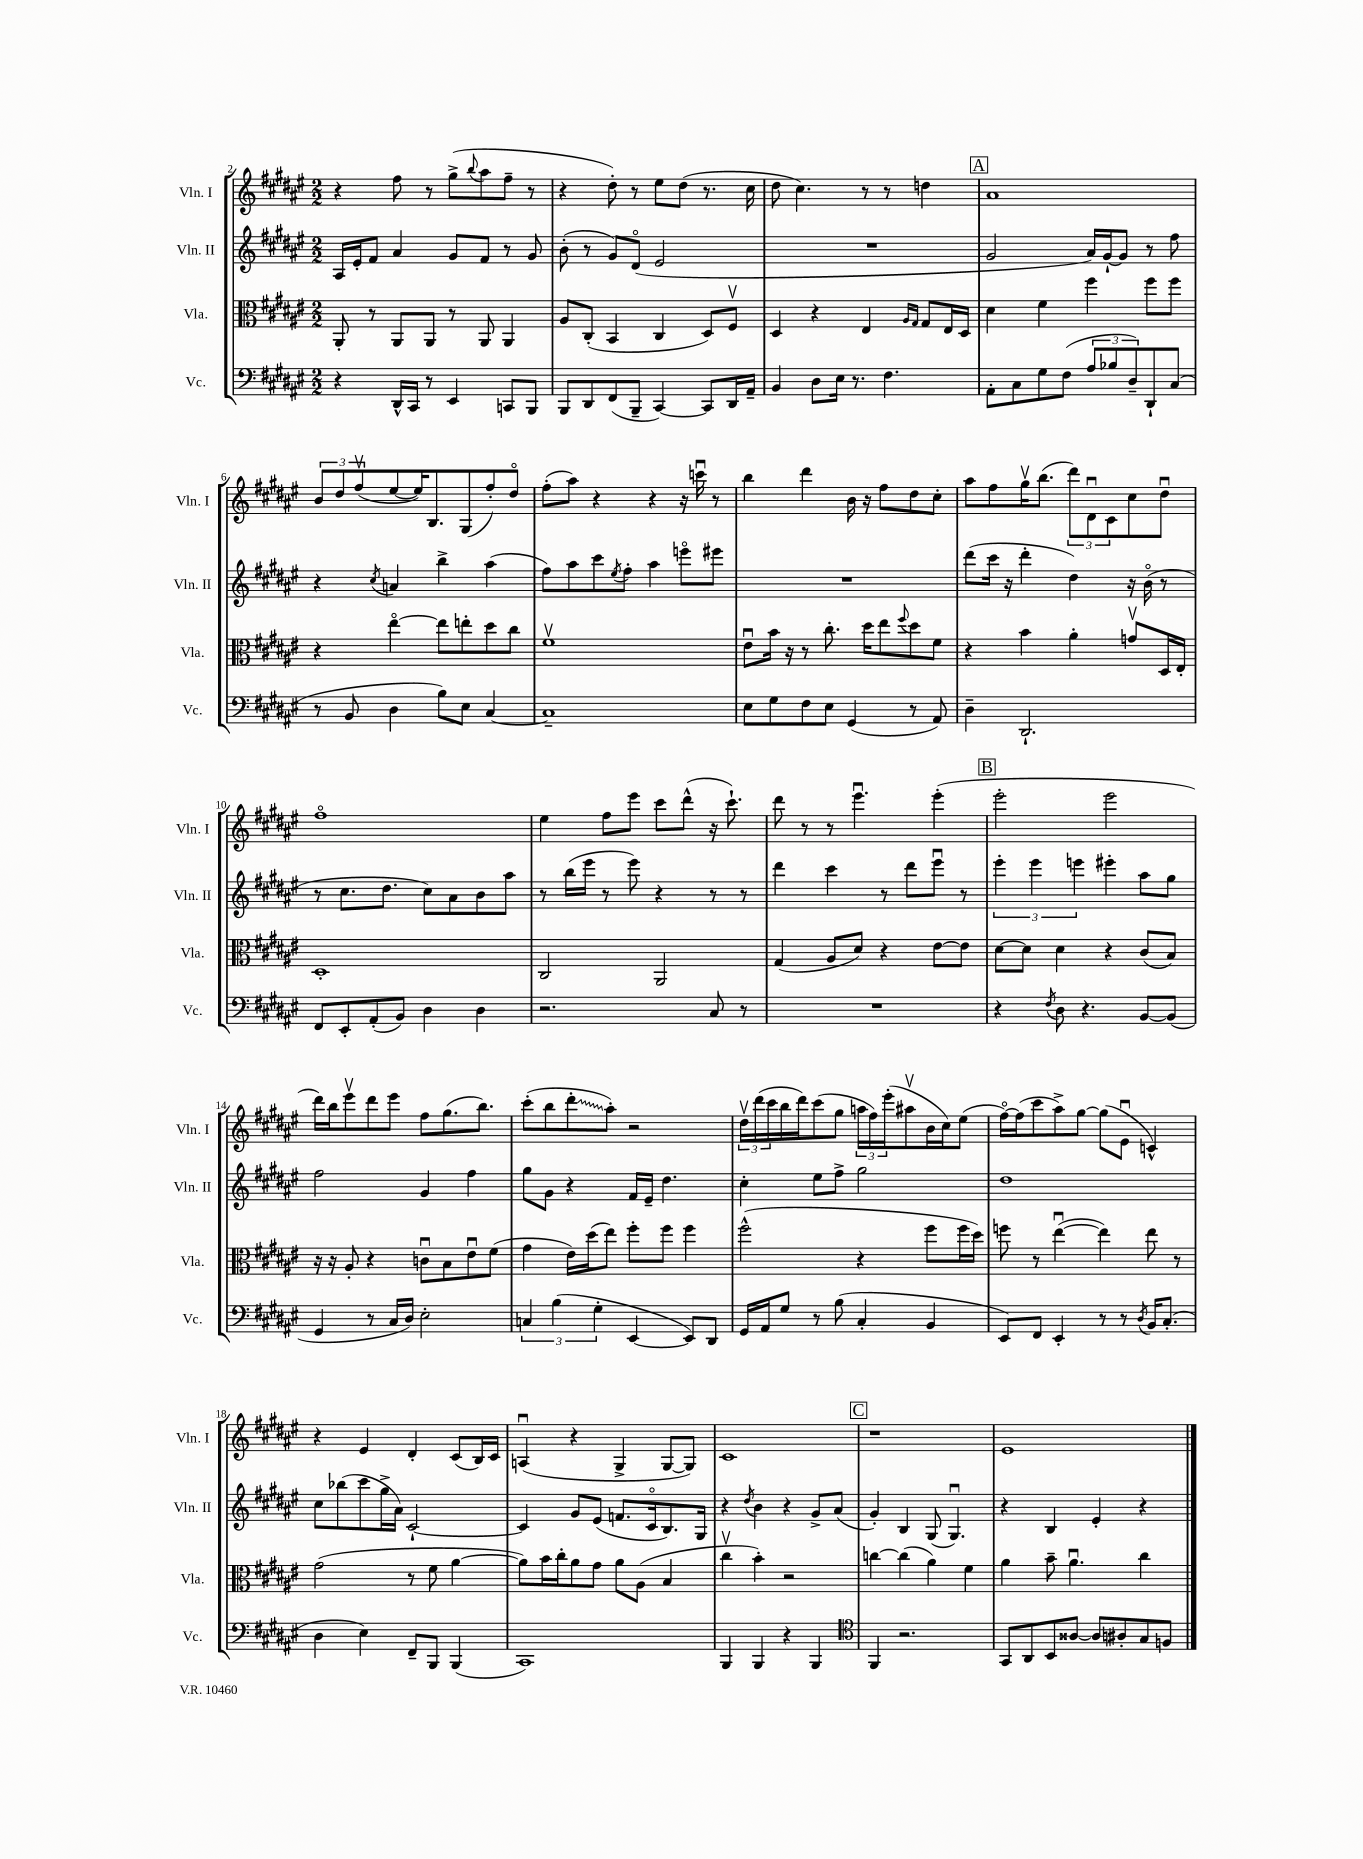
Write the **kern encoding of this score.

**kern	**kern	**kern	**kern
*staff4	*staff3	*staff2	*staff1
*clefF4	*clefC3	*clefG2	*clefG2
*k[f#c#g#d#a#e#]	*k[f#c#g#d#a#e#]	*k[f#c#g#d#a#e#]	*k[f#c#g#d#a#e#]
*M2/2	*M2/2	*M2/2	*M2/2
4r	8AA#'	16A#	4r
.	.	16e#'	.
.	8r	8f#	.
16DD#^^	8AA#	4a#	8ff#
16CC#	.	.	.
8r	8AA#	.	8r
4EE#	8r	8g#	(8gg#^
.	.	.	8qqbb
.	8AA#	8f#	8aa#
8CC	4AA#	8r	8ff#~
8BBB	.	8g#	8r
=	=	=	=
8BBB	8A#	(8b'	4r
8DD#	(8C#'	8r	.
(8FF#	4BB	8g#)	8dd#')
8BBB~	.	(8d#o	8r
[4CC#)	4C#	2e#	8ee#
.	.	.	(8dd#
8CC#]	8D#)	.	8.r
16DD#	8F#v	.	.
16AA#~	.	.	16cc#
=	=	=	=
4BB	4D#	1r	8dd#
.	.	.	4.cc#)
8D#	4r	.	.
16E#	.	.	.
8.r	.	.	.
.	4E#	.	8r
4.F#	.	.	8r
.	16qqA#	.	.
.	16qqG#	.	.
.	8G#	.	4dd
.	16E#	.	.
.	16D#	.	.
=	=	=	=
8AA#'	4d#	2g#	1a#
8C#	.	.	.
8G#	4f#	.	.
(8F#	.	.	.
12A#	4ff#	16a#)	.
.	.	[16g#`	.
12B-	.	.	.
.	.	8g#]	.
12D#~)	.	.	.
8DD#`	8ff#	8r	.
(8C#	8ff#	8ff#	.
=	=	=	=
8r	4r	4r	12b
.	.	.	12dd#
8BB	.	.	.
.	.	.	(12ff#v
.	.	8qcc#	.
4D#	[4ee#o	4a	[8ee#
.	.	.	16ee#])
.	.	.	8.B
8B)	8ee#]	4bb^	.
8E#	8ee'	.	(8G#
[4C#	8dd#	(4aa#	8ff#')
.	8cc#	.	8dd#o
=	=	=	=
1C#~]	1f#v	8ff#)	(8ff#'
.	.	8aa#	8aa#)
.	.	8ccc#	4r
.	.	8qee#	.
.	.	8ff#'	.
.	.	4aa#	4r
.	.	8eeeo	16r
.	.	.	16cccu
.	.	8eee#	8r
=	=	=	=
8E#	8e#u	1r	4bb
8G#	16b	.	.
.	16r	.	.
8F#	8r	.	4ddd#
8E#	8.cc#'	.	.
(4GG#	.	.	16b
.	16dd#	.	16r
.	8ee#	.	8ff#
.	8qqff#	.	.
8r	8dd#	.	8dd#
8AA#)	8f#	.	8cc#'
=	=	=	=
4D#~	4r	(8ddd#	8aa#
.	.	16ccc#	8ff#
.	.	16r	.
2.DD#`	4b	4ddd#'	16gg#v
.	.	.	(8.bb
.	4a#'	4dd#)	12ddd#)
.	.	.	12d#u
.	.	.	12c#
.	8gv	16r	8cc#
.	.	(16bo	.
.	16D#	8r	8dd#u
.	16E#'	.	.
=	=	=	=
8FF#	1D#'	8r	1ff#o
8EE#'	.	8.cc#	.
(8AA#'	.	.	.
.	.	8.dd#	.
8BB)	.	.	.
4D#	.	8cc#)	.
.	.	8a#	.
4D#	.	8b	.
.	.	8aa#	.
=	=	=	=
2.r	2C#	8r	4ee#
.	.	(16bb	.
.	.	16eee#	.
.	.	8r	8ff#
.	.	8eee#)	8eee#
.	2AA#	4r	8ccc#
.	.	.	(8ddd#^^
8C#	.	8r	16r
.	.	.	8.ccc#`)
8r	.	8r	.
=	=	=	=
1r	(4G#	4ddd#	8ddd#
.	.	.	8r
.	8A#	4ccc#	8r
.	8d#)	.	4.eee#u
.	4r	8r	.
.	.	8ddd#	.
.	[8e#	8eee#u	(4eee#'
.	8e#]	8r	.
=	=	=	=
4r	[8d#	6eee#'	2eee#'
.	8d#]	.	.
.	.	6eee#	.
8qF#	.	.	.
8D#	4d#	.	.
.	.	6eee	.
4.r	.	.	.
.	4r	4eee#'	2eee#
[8BB	(8c#	8aa#	.
(8BB]	8B)	8gg#	.
=	=	=	=
4GG#	16r	2ff#	16ddd#)
.	16r	.	16bb
.	8A#'	.	8eee#v
8r	4r	.	8ddd#
16C#	.	.	8eee#
16D#)	.	.	.
2E#'	8cu	4g#	8ff#
.	8B	.	(8.gg#
.	8e#u	4ff#	.
.	.	.	8.bb)
.	(8f#	.	.
=	=	=	=
6C	4g#	8gg#	(8ccc#'
.	.	8g#	8bb
(6B	.	.	.
.	16e#)	4r	8ddd#'
.	(16dd#	.	.
6G#'	.	.	.
.	8ee#)	.	8aa#')
[4EE#	8ff#'	16f#	2r
.	.	16e#~	.
.	8ff#	4.dd#	.
8EE#])	4ff#	.	.
8DD#	.	.	.
=	=	=	=
16GG#	(2ff#^^	4cc#'	24dd#v
.	.	.	(24ddd#
16AA#	.	.	.
.	.	.	24ccc#
8G#	.	.	16bb
.	.	.	16ddd#)
8r	.	8ee#	(8ccc#
(8B	.	8ff#^	8gg#
4C#'	4r	2gg#	24aa
.	.	.	24ff#)
.	.	.	(24eee#'
.	.	.	8aa#v
4BB	8ff#	.	16b
.	.	.	16cc#)
.	16ff#	.	(8ee#
.	16dd#)	.	.
=	=	=	=
8EE#)	8ff	1dd#	[16ff#o)
.	.	.	(16ff#]
8FF#	8r	.	8ccc#
4EE#'	([4ee#u	.	8aa#^)
.	.	.	[8gg#
8r	4ee#])	.	(8gg#]
8r	.	.	8e#u
8qD#	.	.	.
16BB	8ee#	.	4c^^)
(8.C#'	.	.	.
.	8r	.	.
=	=	=	=
4D#	(2g#	8cc#	4r
.	.	(8bb-	.
4E#)	.	8ccc#	4e#
.	.	16gg#^	.
.	.	16a#)	.
8FF#~	8r	[2c#`	4d#'
8BBB	8f#	.	.
(4BBB	[4a#	.	(8c#
.	.	.	16B)
.	.	.	16c#
=	=	=	=
1CC#)	8a#])	4c#]	(4Au
.	16b	.	.
.	16cc#'	.	.
.	8a#	8g#	4r
.	8g#	(8e#	.
.	8a#	8.f	4G#^
.	(8A#	.	.
.	.	16c#o	.
.	4B	8.B)	[8G#
.	.	.	8G#])
.	.	16G#	.
=	=	=	=
4BBB	4cc#v	4r	1c#
.	.	8qdd#	.
4BBB	4b')	4b	.
4r	2r	4r	.
4BBB	.	8g#^	.
.	.	(8a#	.
=	=	=	=
*clefC4	*	*	*
4FF#	[4cc	4g#')	1r
2.r	(4cc]	4B	.
.	4a#)	(8G#	.
.	.	4.G#u)	.
.	4f#	.	.
=	=	=	=
8GG#	4a#	4r	1e#
8AA#	.	.	.
8BB	8b~	4B	.
[8A##	4.a#u	.	.
8A##]	.	4e#'	.
8A#'	.	.	.
8G#	4cc#	4r	.
8F	.	.	.
==	==	==	==
*-	*-	*-	*-
